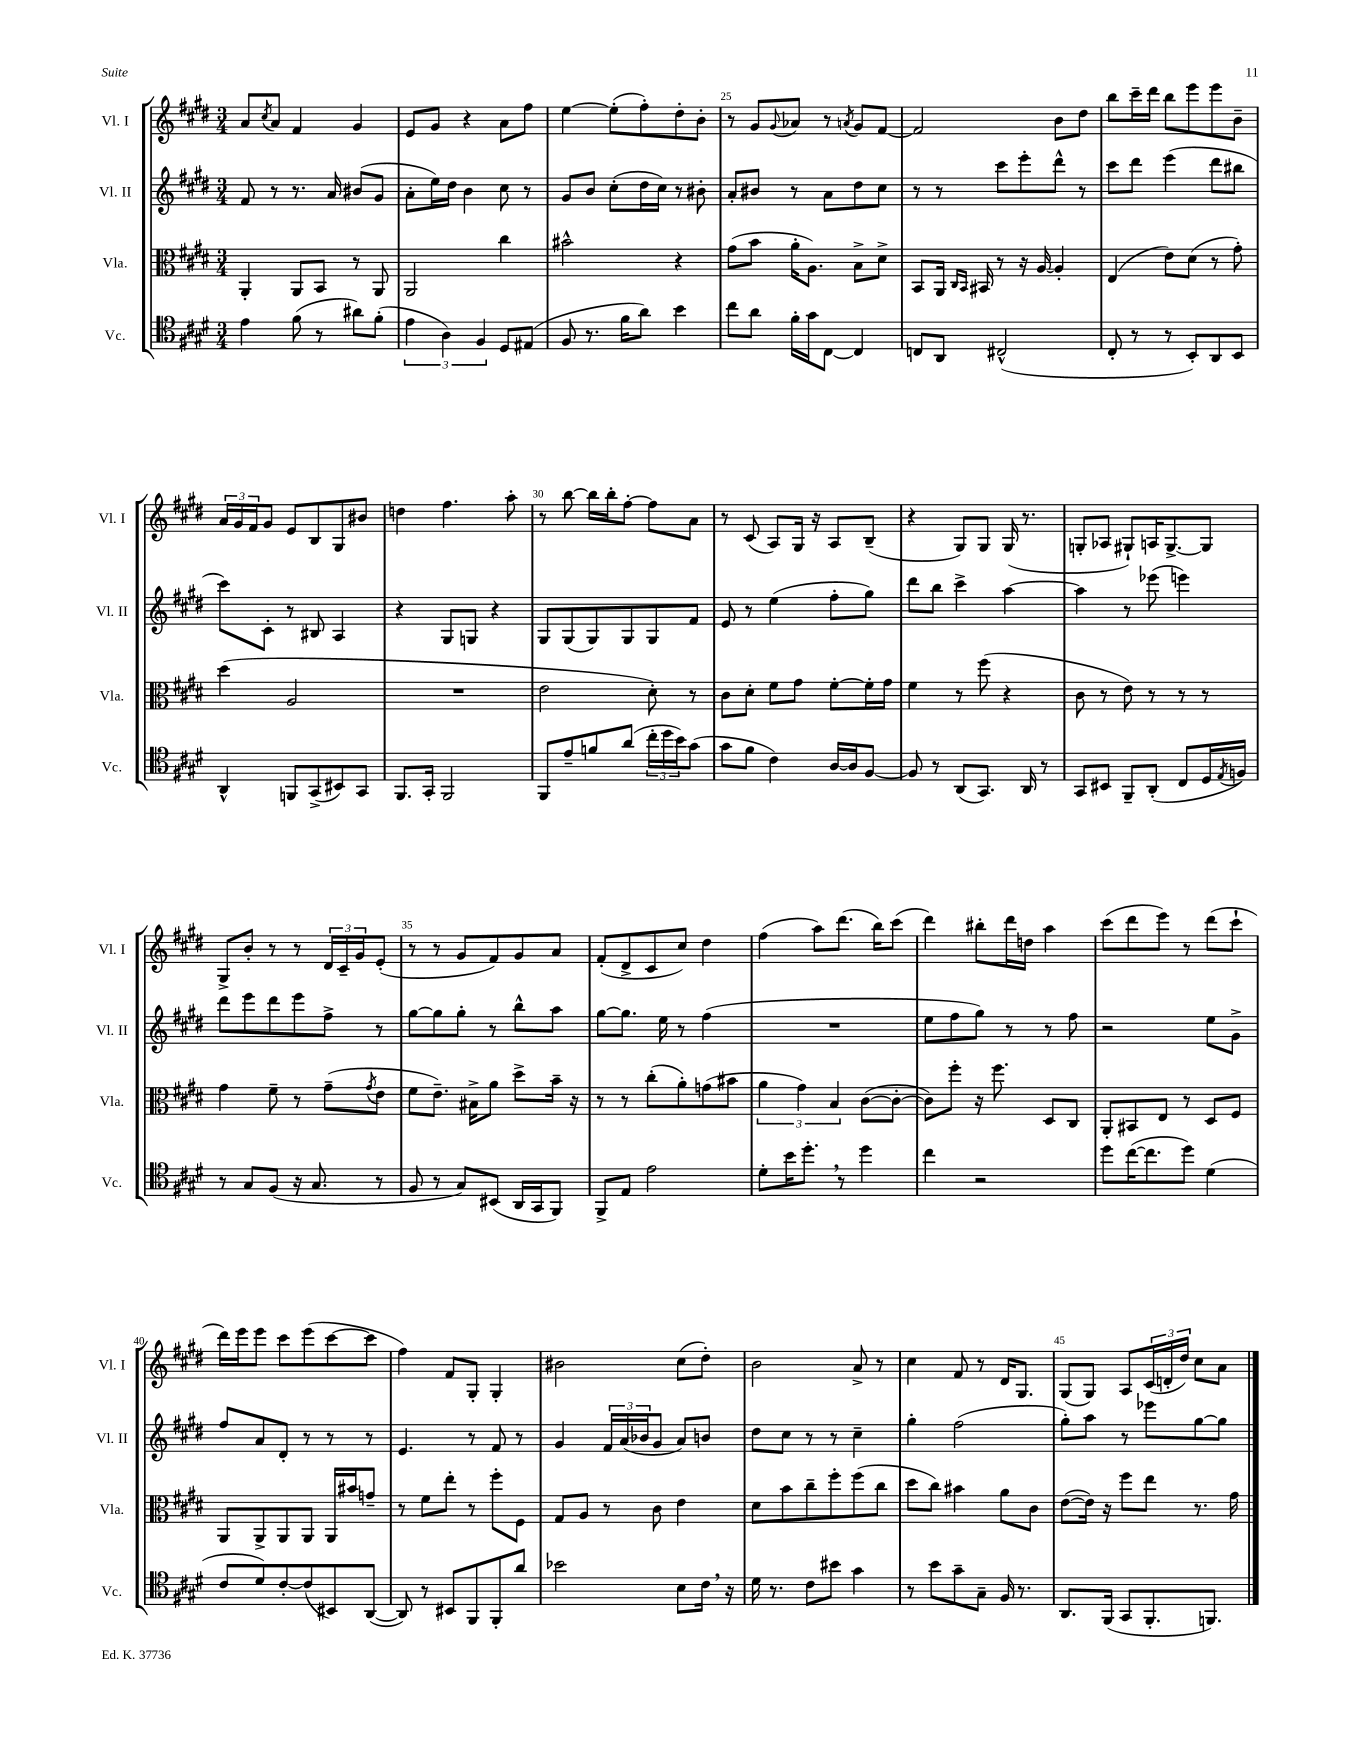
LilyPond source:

<<
\new StaffGroup <<
\new Staff = "s0" \with { instrumentName = "Vl. I" shortInstrumentName = "Vl. I" } {
    \clef treble \key e \major \numericTimeSignature \time 3/4
    a'8 \acciaccatura { cis''8 } a'8 fis'4 gis'4 |
    e'8 gis'8 r4 a'8 fis''8 |
    e''4~ e''8-.( fis''8-.) dis''8-. b'8-. |
    r8 gis'8 \appoggiatura { gis'8 } aes'8 r8 \acciaccatura { a'8 } gis'8 fis'8~ |
    fis'2 b'8 dis''8 |
    b''8 cis'''16-- dis'''16 b''8 e'''8 e'''8 b'8-- |
    \tuplet 3/2 { a'16 gis'16 fis'16 } gis'8 e'8 b8 gis8 bis'8 |
    d''4 fis''4. a''8-. |
    r8 b''8~ b''16 b''16-. fis''8~-. fis''8 a'8 |
    r8 cis'8( a8) gis16 r16 a8 b8--( |
    r4 gis8) gis8 gis16( r8. |
    g8-. aes8 gis8-!) a16 gis8.~-> gis8 |
    gis8-> b'8-. r8 r8 \tuplet 3/2 { dis'16 cis'16-- gis'16 } e'8-.( |
    r8 r8 gis'8 fis'8) gis'8 a'8 |
    fis'8-.( dis'8-> cis'8 cis''8) dis''4 |
    fis''4( a''8) dis'''8.( b''16) cis'''8( |
    dis'''4) bis''8-. dis'''16 d''16 a''4 |
    cis'''8( dis'''8 e'''8) r8 dis'''8( cis'''8-! |
    dis'''16) e'''16 e'''8 cis'''8 e'''8( cis'''8~ cis'''8 |
    fis''4) fis'8 gis8-. gis4-. |
    bis'2 cis''8( dis''8-.) |
    b'2 a'8-> r8 |
    cis''4 fis'8 r8 dis'16 gis8. |
    gis8( gis8) a8 \tuplet 3/2 { cis'16( d'16-. dis''16) } cis''8 a'8 \bar "|." |
}
\new Staff = "s1" \with { instrumentName = "Vl. II" shortInstrumentName = "Vl. II" } {
    \clef treble \key e \major \numericTimeSignature \time 3/4
    fis'8 r8 r8. a'16 bis'8( gis'8 |
    a'8-. e''16) dis''16 b'4 cis''8 r8 |
    gis'8 b'8 cis''8-.( dis''16 cis''16) r8 bis'8-. |
    a'8-. bis'8 r8 a'8 dis''8 cis''8 |
    r8 r8 cis'''8 e'''8-. dis'''8-^ r8 |
    cis'''8 dis'''8 e'''4( dis'''8 bis''8 |
    cis'''8) cis'8-. r8 bis8 a4 |
    r4 gis8 g8 r4 |
    gis8 gis8( gis8) gis8 gis8 fis'8 |
    e'8 r8 e''4( fis''8-. gis''8) |
    dis'''8 b''8 cis'''4-> a''4~ |
    a''4 r8 ees'''8( e'''4) |
    dis'''8 e'''8 dis'''8 e'''8 fis''8-> r8 |
    gis''8~ gis''8 gis''8-. r8 b''8-^ a''8 |
    gis''8~ gis''8. e''16 r8 fis''4( |
    R2. |
    e''8 fis''8 gis''8) r8 r8 fis''8 |
    r2 e''8 gis'8-> |
    fis''8 a'8 dis'8-. r8 r8 r8 |
    e'4. r8 fis'8 r8 |
    gis'4 \tuplet 3/2 { fis'16 a'16( bes'16 } gis'8 a'8) b'8 |
    dis''8 cis''8 r8 r8 cis''4-- |
    gis''4-. fis''2( |
    gis''8-.) a''8 r8 ees'''8 gis''8~ gis''8 \bar "|." |
}
\new Staff = "s2" \with { instrumentName = "Vla." shortInstrumentName = "Vla." } {
    \clef alto \key e \major \numericTimeSignature \time 3/4
    a,4-. a,8 b,8 r8 a,8 |
    a,2 cis''4 |
    bis'2-^ r4 |
    gis'8( b'8 a'16-. a8.) b8-> dis'8-> |
    b,8 a,16 \grace { cis16 b,16 } bis,16 r8 r16 a16~ a4-. |
    e4( e'8) dis'8( r8 gis'8-.) |
    dis''4( a2 |
    R2. |
    e'2 dis'8-.) r8 |
    cis'8 dis'8-. fis'8 gis'8 fis'8~-. fis'16-. gis'16 |
    fis'4 r8 fis''8( r4 |
    cis'8 r8 e'8) r8 r8 r8 |
    gis'4 fis'8-- r8 gis'8--( \acciaccatura { gis'8 } e'8 |
    fis'8 e'8.--) bis16-> a'8 dis''8-> b'16-- r16 |
    r8 r8 cis''8-.( a'8-.) g'8( bis'8 |
    \tuplet 3/2 { a'4 gis'4) b4 } cis'8~( cis'8~-. |
    cis'8) fis''8-. r16 fis''8. dis8 cis8 |
    a,8-. bis,8 e8 r8 dis8 fis8 |
    a,8 a,8-> a,8 a,8 a,16 bis'16 g'8-- |
    r8 fis'8 e''8-. r8 fis''8-. fis8 |
    gis8 a8 r8 cis'8 e'4 |
    dis'8 b'8 cis''8-- fis''8-. fis''8( cis''8 |
    dis''8 cis''8) bis'4 a'8 cis'8 |
    e'8~( e'16) r16 fis''8 e''8 r8. gis'16 \bar "|." |
}
\new Staff = "s3" \with { instrumentName = "Vc." shortInstrumentName = "Vc." } {
    \clef tenor \key e \major \numericTimeSignature \time 3/4
    e'4 fis'8( r8 ais'8) fis'8-.( |
    \tuplet 3/2 { e'4 a4) fis4 } dis8 eis8( |
    fis8 r8. fis'16 a'8) b'4 |
    cis''8 a'8 fis'16-. gis'16 cis8~ cis4 |
    c8 a,8 cis2-^( |
    cis8-. r8 r8 b,8-.) a,8 b,8 |
    a,4-^ f,8 gis,8->( bis,8) gis,8 |
    fis,8. gis,16-. fis,2 |
    fis,8 e'8-- f'8 a'8( \tuplet 3/2 { cis''16-. dis''16 b'16) } gis'8( |
    gis'8 fis'8 cis'4) a16~ a16 fis8~ |
    fis8 r8 a,8( gis,8.) a,16 r8 |
    gis,8 bis,8 fis,8-- a,8-.( cis8 dis16 \acciaccatura { e8 } f16) |
    r8 gis8 fis8( r16 gis8. r8 |
    fis8 r8 gis8) bis,8( a,16 gis,16 fis,8) |
    fis,8-> e8 e'2 |
    dis'8-. b'16 dis''8.-. \breathe r8 dis''4 |
    cis''4 r2 |
    dis''8 cis''16~( cis''8. dis''8) dis'4( |
    cis'8 dis'8) cis'8~-. cis'8( bis,8) a,8~( |
    a,8) r8 bis,8 fis,8 fis,8-. a'8 |
    bes'2 b8 cis'16 \breathe r16 |
    dis'16 r8. cis'8 bis'8 gis'4 |
    r8 b'8 gis'8-- gis8-- fis16 r8. |
    a,8. fis,16( gis,8 fis,8.-. f,8.) \bar "|." |
}
>>
>>
\layout { \context { \Score currentBarNumber = #22 \override BarNumber.break-visibility = ##(#f #t #t) barNumberVisibility = #(every-nth-bar-number-visible 5) } }
